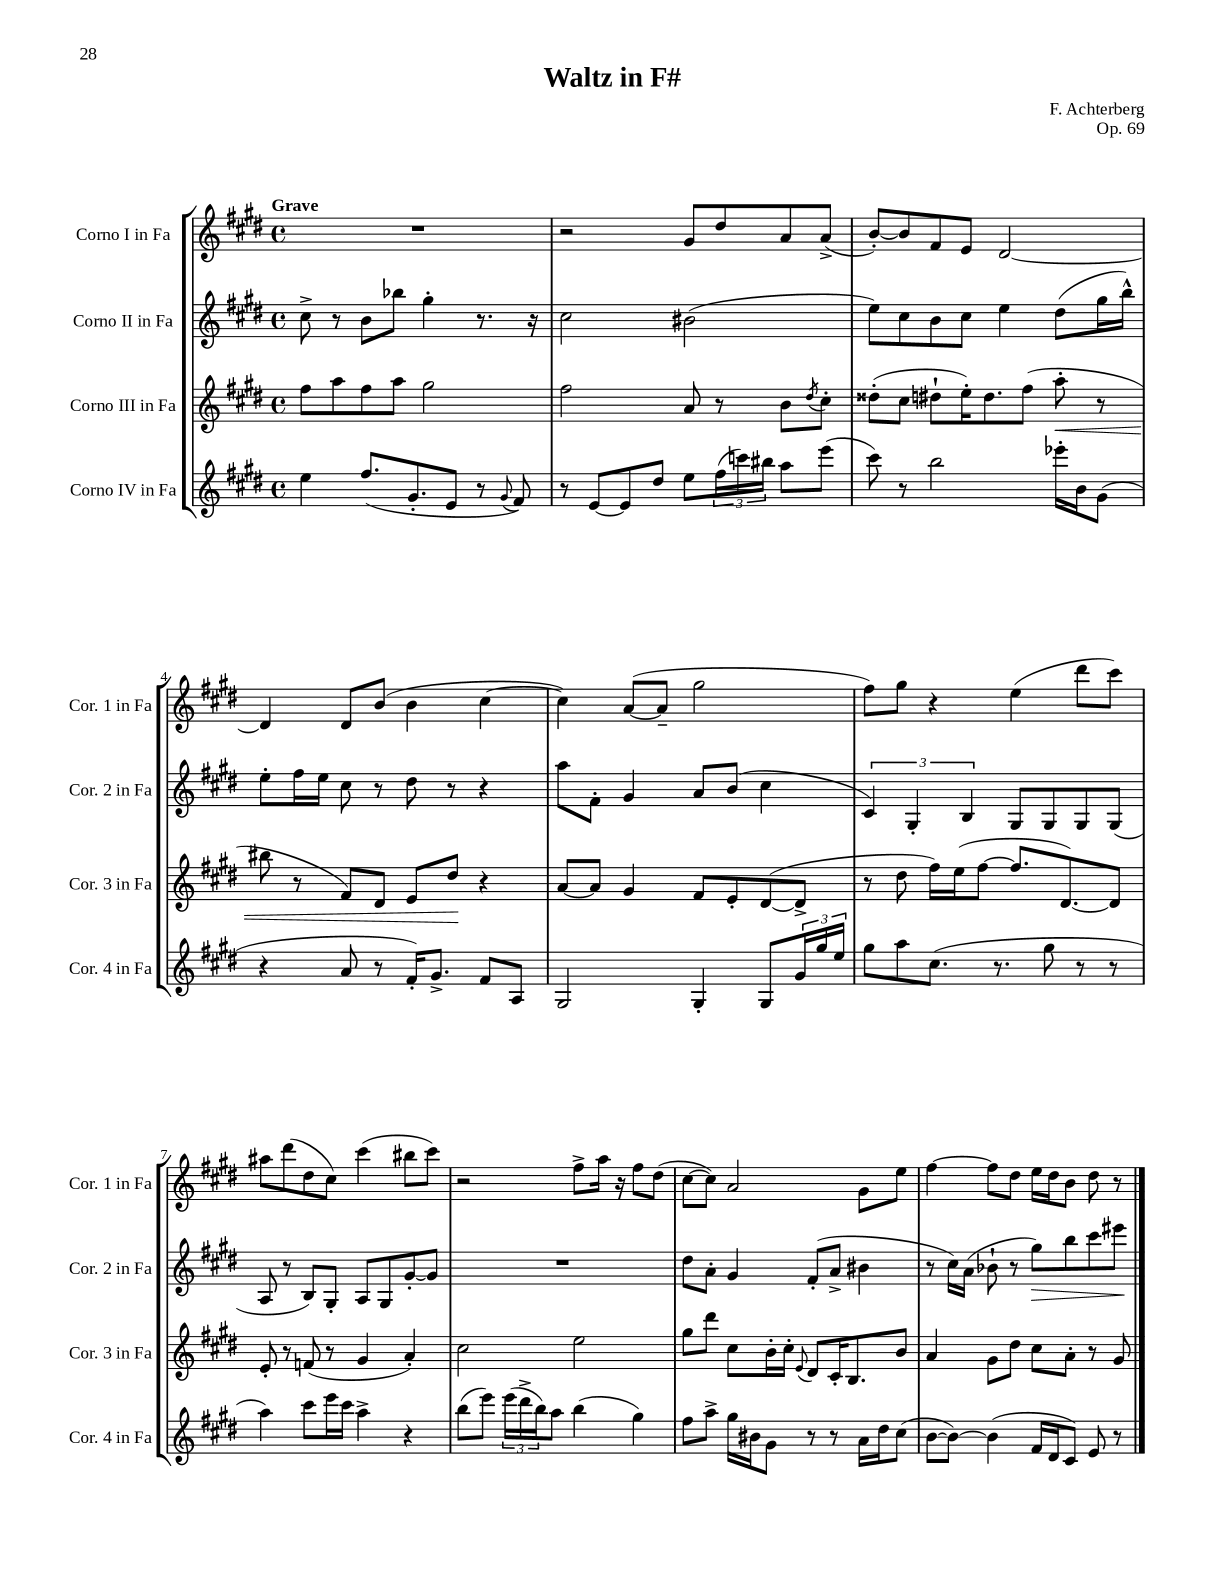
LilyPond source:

\header { title = "Waltz in F#" composer = "F. Achterberg" opus = "Op. 69" }
<<
\new StaffGroup <<
\new Staff = "s0" \with { instrumentName = "Corno I in Fa" shortInstrumentName = "Cor. 1 in Fa" } {
    \clef treble \key e \major \defaultTimeSignature \time 4/4 \tempo "Grave"
    R1 |
    r2 gis'8 dis''8 a'8 a'8->( |
    b'8~-.) b'8 fis'8 e'8 dis'2~ |
    dis'4 dis'8 b'8( b'4 cis''4~ |
    cis''4) a'8~( a'8-- gis''2 |
    fis''8) gis''8 r4 e''4( dis'''8 cis'''8) |
    ais''8 dis'''8( dis''8 cis''8) cis'''4( bis''8 cis'''8) |
    r2 fis''8-> a''16 r16 fis''8 dis''8( |
    cis''8~ cis''8) a'2 gis'8 e''8 |
    fis''4~ fis''8 dis''8 e''16 dis''16 b'8 dis''8 r8 \bar "|." |
}
\new Staff = "s1" \with { instrumentName = "Corno II in Fa" shortInstrumentName = "Cor. 2 in Fa" } {
    \clef treble \key e \major \defaultTimeSignature \time 4/4
    cis''8-> r8 b'8 bes''8 gis''4-. r8. r16 |
    cis''2 bis'2( |
    e''8) cis''8 b'8 cis''8 e''4 dis''8( gis''16 b''16-^) |
    e''8-. fis''16 e''16 cis''8 r8 dis''8 r8 r4 |
    a''8 fis'8-. gis'4 a'8 b'8( cis''4 |
    \tuplet 3/2 { cis'4) gis4-. b4 } gis8 gis8 gis8 gis8( |
    a8 r8 b8) gis8-. a8 gis8 gis'8~-. gis'8 |
    R1 |
    dis''8 a'8-. gis'4 fis'8-.( a'8-> bis'4 |
    r8 cis''16) a'16( bes'8-! r8 gis''8\>) b''8 cis'''8 eis'''8\! \bar "|." |
}
\new Staff = "s2" \with { instrumentName = "Corno III in Fa" shortInstrumentName = "Cor. 3 in Fa" } {
    \clef treble \key e \major \defaultTimeSignature \time 4/4
    fis''8 a''8 fis''8 a''8 gis''2 |
    fis''2 a'8 r8 b'8 \acciaccatura { dis''8 } cis''8-. |
    disis''8-.( cis''8 dis''8-! e''16-.) dis''8. fis''8( a''8-.\< r8 |
    bis''8 r8 fis'8) dis'8 e'8 dis''8\! r4 |
    a'8~ a'8 gis'4 fis'8 e'8-. dis'8~( dis'8-> |
    r8 dis''8 fis''16) e''16( fis''8~ fis''8. dis'8.~) dis'8 |
    e'8-. r8 f'8( r8 gis'4 a'4-.) |
    cis''2 e''2 |
    gis''8 dis'''8 cis''8 b'16-. cis''16-. \appoggiatura { e'8 } dis'8 cis'16-. b8. b'8 |
    a'4 gis'8 dis''8 cis''8 a'8-. r8 gis'8 \bar "|." |
}
\new Staff = "s3" \with { instrumentName = "Corno IV in Fa" shortInstrumentName = "Cor. 4 in Fa" } {
    \clef treble \key e \major \defaultTimeSignature \time 4/4
    e''4 fis''8.( gis'8.-. e'8 r8 \appoggiatura { gis'8 } fis'8) |
    r8 e'8~ e'8 dis''8 e''8 \tuplet 3/2 { fis''16( c'''16) bis''16 } a''8 e'''8( |
    cis'''8) r8 b''2 ees'''16-. b'16 gis'8( |
    r4 a'8 r8 fis'16-.) gis'8.-> fis'8 a8 |
    gis2 gis4-. gis8 \tuplet 3/2 { gis'16 gis''16 e''16 } |
    gis''8 a''8 cis''8.( r8. gis''8 r8 r8 |
    a''4) cis'''8 e'''16 cis'''16 a''4-> r4 |
    b''8( e'''8) \tuplet 3/2 { e'''16( dis'''16-> b''16) } a''8 b''4( gis''4) |
    fis''8 a''8-> gis''16 bis'16 gis'8 r8 r8 a'16 dis''16 cis''8( |
    b'8~ b'8~) b'4( fis'16 dis'16 cis'8) e'8 r8 \bar "|." |
}
>>
>>
